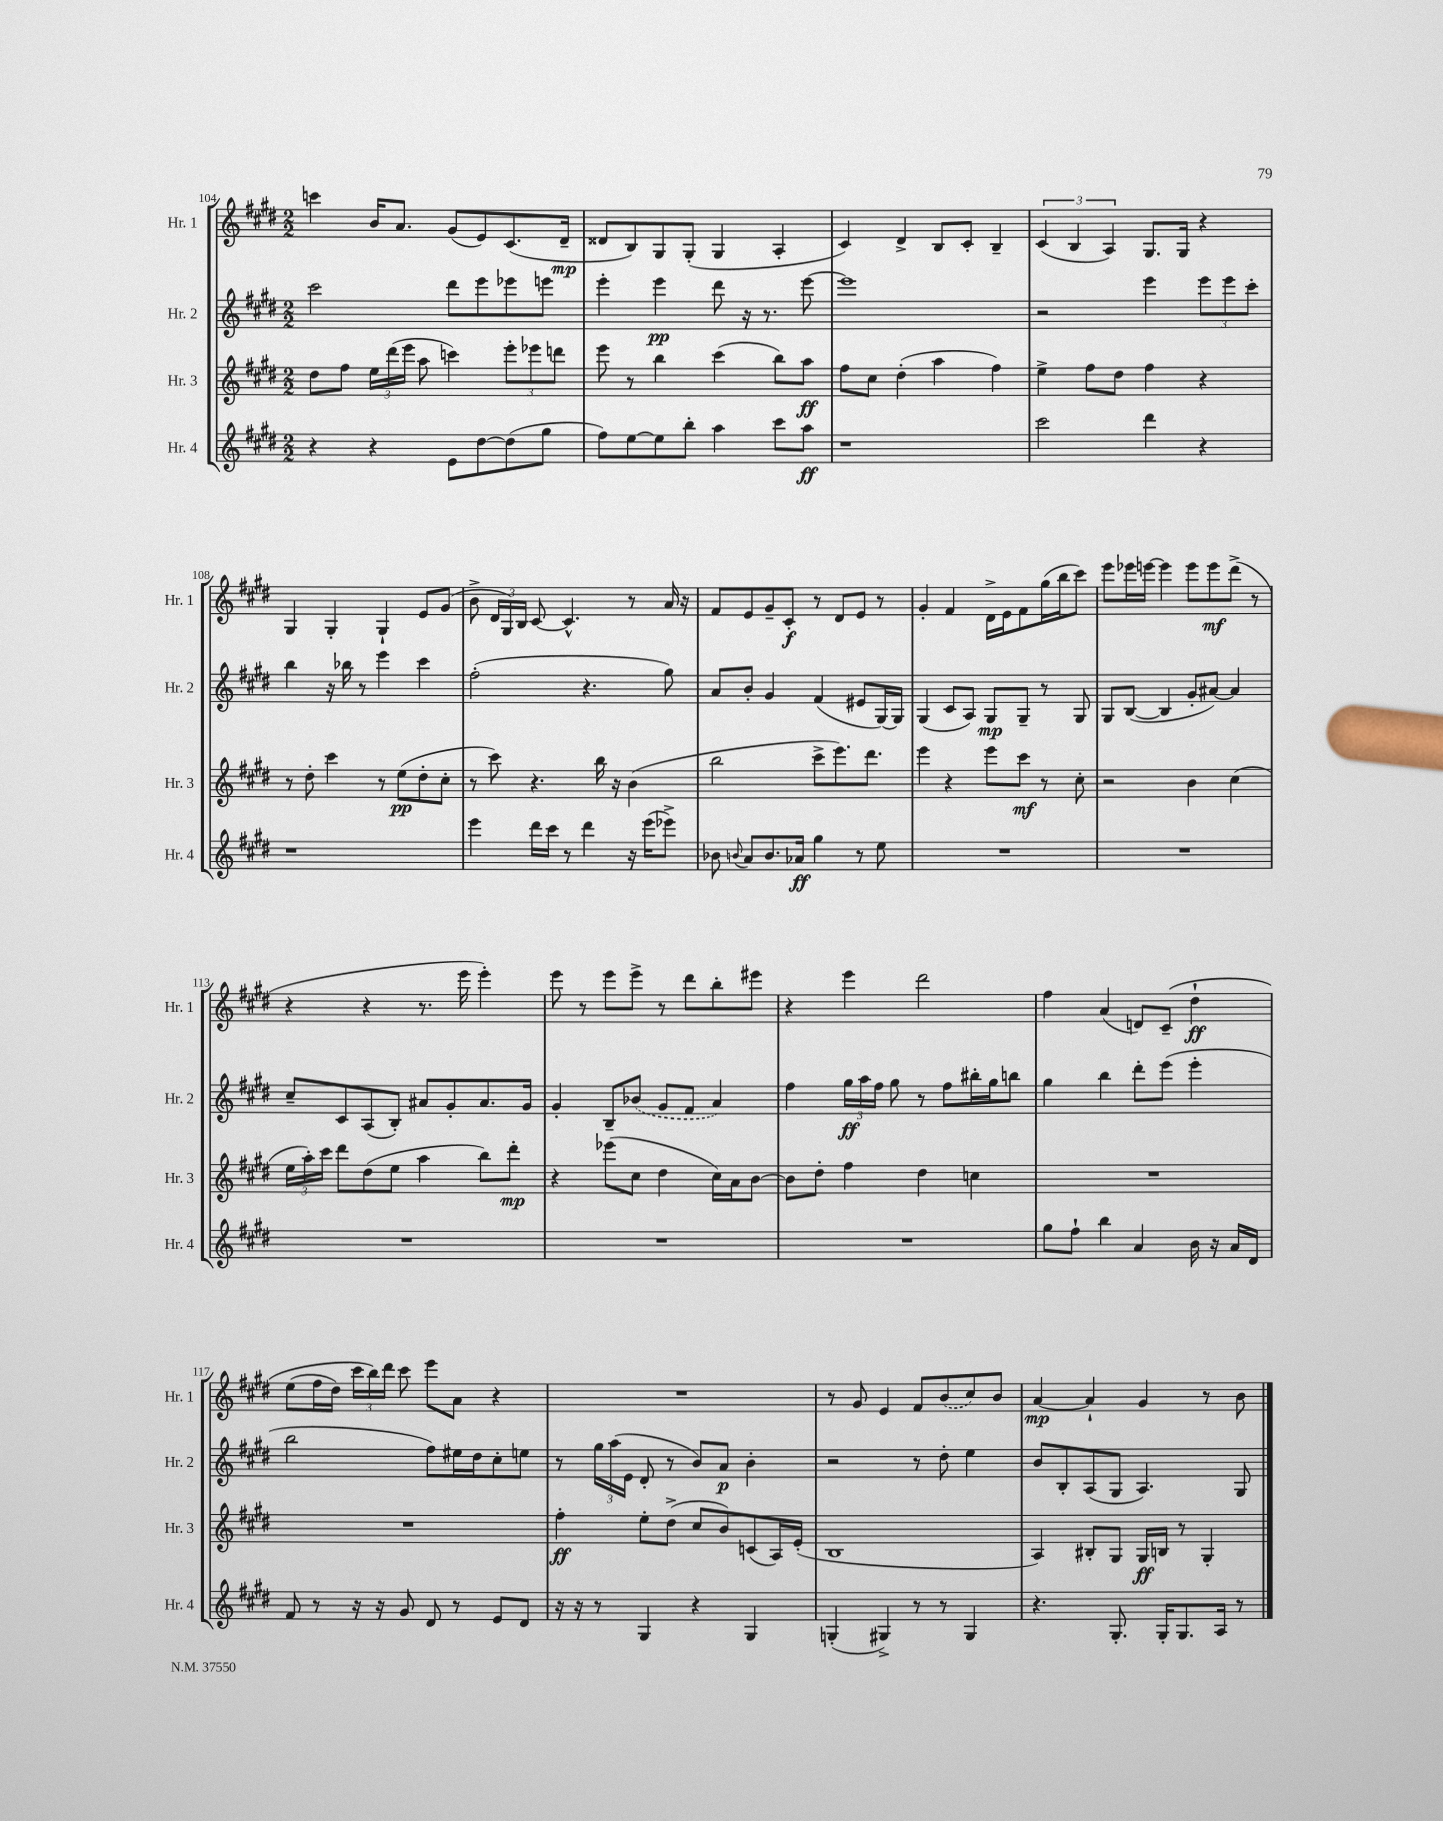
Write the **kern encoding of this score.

**kern	**dynam	**kern	**dynam	**kern	**dynam	**kern	**dynam
*part4	*part4	*part3	*part3	*part2	*part2	*part1	*part1
*staff4	*staff4	*staff3	*staff3	*staff2	*staff2	*staff1	*staff1
*I"Hr. 4	*	*I"Hr. 3	*	*I"Hr. 2	*	*I"Hr. 1	*
*I'Hr. 4	*	*I'Hr. 3	*	*I'Hr. 2	*	*I'Hr. 1	*
*clefG2	*	*clefG2	*	*clefG2	*	*clefG2	*
*k[f#c#g#d#]	*	*k[f#c#g#d#]	*	*k[f#c#g#d#]	*	*k[f#c#g#d#]	*
*M2/2	*	*M2/2	*	*M2/2	*	*M2/2	*
=104	=104	=104	=104	=104	=104	=104	=104
4r	.	8dd#\L	.	2ccc#\	.	4cccn\	.
.	.	8ff#\J	.	.	.	.	.
4r	.	24ee\LL	.	.	.	16b/KL	.
.	.	(24ddd#\	.	.	.	.	.
.	.	.	.	.	.	8.a/J	.
.	.	24eee\JJ	.	.	.	.	.
.	.	8aa\	.	.	.	.	.
8e\L	.	4cccn\)	.	8ddd#\L	.	(8g#/L	.
[8dd#\	.	.	.	8eee\	.	8e/)	.
(8dd#\]	.	12eee'\L	.	8eee-X\	.	(8.c#/	.
.	.	12eee-X\	.	.	.	.	.
8gg#\J	.	.	.	8eeen\J	.	.	.
.	.	12dddn\J	.	.	.	.	.
.	.	.	.	.	.	16d#~/Jk	mp
=105	=105	=105	=105	=105	=105	=105	=105
8ff#\L)	.	8eee\	.	4eee'\	.	8d##X/L	.
[8ee\	.	8r	.	.	.	8B/)	.
8ee\]	.	4bb\	.	4eee\	pp	8G#/	.
8bb'\J	.	.	.	.	.	(8G#'/J	.
4aa\	.	(4ccc#\	.	8ddd#\	.	4G#/	.
.	.	.	.	16r	.	.	.
.	.	.	.	8.r	.	.	.
8ccc#\L	.	8bb\L)	.	.	.	4A'/	.
8aa\J	ff	8aa\J	ff	[8eee\	.	.	.
=106	=106	=106	=106	=106	=106	=106	=106
1r	.	8ff#\L	.	1eee]	.	4c#/)	.
.	.	8cc#\J	.	.	.	.	.
.	.	(4dd#'\	.	.	.	4d#^/	.
.	.	4aa\	.	.	.	8B/L	.
.	.	.	.	.	.	8c#'/J	.
.	.	4ff#\)	.	.	.	4B~/	.
=107	=107	=107	=107	=107	=107	=107	=107
2ccc#\	.	4ee^\	.	2r	.	(6c#/	.
.	.	.	.	.	.	6B/	.
.	.	8ff#\L	.	.	.	.	.
.	.	.	.	.	.	6A/)	.
.	.	8dd#\J	.	.	.	.	.
4ddd#\	.	4ff#\	.	4eee\	.	8.G#/L	.
.	.	.	.	.	.	16G#/Jk	.
4r	.	4r	.	12eee\L	.	4r	.
.	.	.	.	12eee\	.	.	.
.	.	.	.	12ccc#'\J	.	.	.
!!LO:LB:g=z
=108	=108	=108	=108	=108	=108	=108	=108
1r	.	8r	.	4bb\	.	4G#/	.
.	.	8dd#'\	.	.	.	.	.
.	.	4ccc#\	.	16r	.	4G#'/	.
.	.	.	.	16bb-X\	.	.	.
.	.	.	.	8r	.	.	.
.	.	8r	.	4eee\	.	4G#`/	.
.	.	(8ee\L	pp	.	.	.	.
.	.	8dd#'\	.	4ccc#\	.	8e/L	.
.	.	8cc#'\J	.	.	.	(8g#/J	.
=109	=109	=109	=109	=109	=109	=109	=109
4eee\	.	8r	.	(2ff#'\	.	8b^\	.
.	.	8ccc#\)	.	.	.	24d#/LL	.
.	.	.	.	.	.	24G#/)	.
.	.	.	.	.	.	24B/JJ	.
16ddd#\LL	.	4.r	.	.	.	[8c#/	.
16ccc#\JJ	.	.	.	.	.	.	.
8r	.	.	.	.	.	4.c#^^/]	.
4ddd#\	.	.	.	4.r	.	.	.
.	.	16bb\	.	.	.	.	.
.	.	16r	.	.	.	.	.
16r	.	(4b\	.	.	.	8r	.
(16eee\KL	.	.	.	.	.	.	.
8eee-X^\J)	.	.	.	8gg#\)	.	16a/	.
.	.	.	.	.	.	16r	.
=110	=110	=110	=110	=110	=110	=110	=110
8b-X\	.	2bb\	.	8a/L	.	8f#/L	.
8qqbn/	.	.	.	.	.	.	.
8a/L	.	.	.	8b'/J	.	8e/	.
8.b/	.	.	.	4g#/	.	8g#~/	.
.	.	.	.	.	.	8c#'/J	f
16a-X/Jk	ff	.	.	.	.	.	.
4gg#\	.	8ccc#^\L	.	(4f#/	.	8r	.
.	.	8.eee\)	.	.	.	8d#/L	.
8r	.	.	.	8e#X/L	.	8e/J	.
.	.	8.ddd#\J	.	.	.	.	.
8ee\	.	.	.	[16G#/L)	.	8r	.
.	.	.	.	16G#/JJ]	.	.	.
=111	=111	=111	=111	=111	=111	=111	=111
1r	.	4eee\	.	(4G#/	.	4g#'/	.
.	.	4r	.	8c#/L	.	4f#/	.
.	.	.	.	8A/J)	.	.	.
.	.	8eee\L	.	8G#/L	mp	16d#^\LL	.
.	.	.	.	.	.	16e\J	.
.	.	8ccc#\J	mf	8G#~/J	.	8f#\	.
.	.	8r	.	8r	.	(16gg#\L	.
.	.	.	.	.	.	16bb\J	.
.	.	8cc#'\	.	8G#/	.	8ccc#\J)	.
=112	=112	=112	=112	=112	=112	=112	=112
1r	.	2r	.	8G#/L	.	8eee\L	.
.	.	.	.	([8B/J	.	16eee-X\L	.
.	.	.	.	.	.	[16eeen\JJ	.
.	.	.	.	4B/]	.	4eee\]	.
.	.	4b\	.	8g#'/L	.	8eee\L	.
.	.	.	.	[8a#X/J)	.	8eee\	mf
.	.	(4cc#\	.	4a#/]	.	(8ddd#^\J	.
.	.	.	.	.	.	8r	.
!!LO:LB:g=z
=113	=113	=113	=113	=113	=113	=113	=113
1r	.	24ee\LL	.	8cc#~/L	.	4r	.
.	.	24aa'\)	.	.	.	.	.
.	.	24ccc#\JJ	.	.	.	.	.
.	.	8ddd#\L	.	8c#/	.	.	.
.	.	(8dd#\	.	(8A/	.	4r	.
.	.	8ee\J	.	8B'/J)	.	.	.
.	.	4aa\	.	8a#X/L	.	8.r	.
.	.	.	.	8g#'/	.	.	.
.	.	.	.	.	.	16eee\	.
.	.	8bb\L)	.	8.a#/	.	4eee'\)	.
.	.	8ddd#'\J	mp	.	.	.	.
.	.	.	.	16g#/Jk	.	.	.
=114	=114	=114	=114	=114	=114	=114	=114
1r	.	4r	.	4g#'/	.	8eee\	.
.	.	.	.	.	.	8r	.
.	.	(8eee-X\L	.	8B~/L	.	8eee\L	.
.	.	8cc#\J	.	(8b-X/J	.	8eee^\J	.
.	.	4dd#\	.	8g#/L	.	8r	.
.	.	.	.	8f#/J	.	8ddd#\L	.
.	.	16cc#\LL)	.	4a/)	.	8bb'\	.
.	.	16a\J	.	.	.	.	.
.	.	[8b\J	.	.	.	8eee#X\J	.
=115	=115	=115	=115	=115	=115	=115	=115
1r	.	8b\L]	.	4ff#\	.	4r	.
.	.	8dd#'\J	.	.	.	.	.
.	.	4ff#\	.	24gg#\LL	ff	4eee\	.
.	.	.	.	24aa\	.	.	.
.	.	.	.	24ff#\JJ	.	.	.
.	.	.	.	8gg#\	.	.	.
.	.	4dd#\	.	8r	.	2ddd#\	.
.	.	.	.	8ff#\L	.	.	.
.	.	4ccn\	.	16bb#X'\L	.	.	.
.	.	.	.	16gg#\J	.	.	.
.	.	.	.	8bbn\J	.	.	.
=116	=116	=116	=116	=116	=116	=116	=116
8gg#\L	.	1r	.	4gg#\	.	4ff#\	.
8ff#`\J	.	.	.	.	.	.	.
4bb\	.	.	.	4bb\	.	(4a/	.
4a/	.	.	.	8ddd#'\L	.	8dn/L)	.
.	.	.	.	(8eee\J	.	(8c#~/J	.
16b\	.	.	.	4eee'\	.	4dd#`\	ff
16r	.	.	.	.	.	.	.
16a/LL	.	.	.	.	.	.	.
16d#/JJ	.	.	.	.	.	.	.
!!LO:LB:g=z
=117	=117	=117	=117	=117	=117	=117	=117
8f#/	.	1r	.	2bb\	.	(8ee\L	.
8r	.	.	.	.	.	16ff#\L	.
.	.	.	.	.	.	16dd#\JJ)	.
16r	.	.	.	.	.	24ccc#\LL	.
.	.	.	.	.	.	24bb\)	.
16r	.	.	.	.	.	.	.
.	.	.	.	.	.	24ddd#\JJ	.
8g#/	.	.	.	.	.	8ccc#\	.
8d#/	.	.	.	8ff#\L)	.	8eee\L	.
8r	.	.	.	16ee#X\L	.	8a\J	.
.	.	.	.	16dd#\J	.	.	.
8e/L	.	.	.	8cc#'\	.	4r	.
8d#/J	.	.	.	8een\J	.	.	.
=118	=118	=118	=118	=118	=118	=118	=118
16r	.	4ff#'\	ff	8r	.	1r	.
16r	.	.	.	.	.	.	.
8r	.	.	.	24gg#\LL	.	.	.
.	.	.	.	(24aa\	.	.	.
.	.	.	.	24e\JJ	.	.	.
4G#/	.	8ee'\L	.	8d#'/	.	.	.
.	.	(8dd#^\J	.	8r	.	.	.
4r	.	8cc#/L	.	8b/L)	.	.	.
.	.	8b/)	.	8a/J	p	.	.
4G#/	.	(8cn/	.	4b'\	.	.	.
.	.	16A/L)	.	.	.	.	.
.	.	(16e'/JJ	.	.	.	.	.
=119	=119	=119	=119	=119	=119	=119	=119
(4Gn'/	.	1B	.	2r	.	8r	.
.	.	.	.	.	.	8g#/	.
4G#X^/)	.	.	.	.	.	4e/	.
8r	.	.	.	8r	.	8f#/L	.
8r	.	.	.	8dd#'\	.	(8b/	.
4G#/	.	.	.	4ee\	.	8cc#/)	.
.	.	.	.	.	.	8b/J	.
=120	=120	=120	=120	=120	=120	=120	=120
4.r	.	4A/)	.	8b/L	.	[4a/	mp
.	.	.	.	8B'/	.	.	.
.	.	8B#X'/L	.	(8A/	.	4a`/]	.
8.G#'/	.	8G#/J	.	8G#/J	.	.	.
.	.	16G#/LL	ff	4.A/)	.	4g#/	.
16G#'/KL	.	16Bn/JJ	.	.	.	.	.
8.G#/	.	8r	.	.	.	.	.
.	.	4G#'/	.	.	.	8r	.
16A/Jk	.	.	.	.	.	.	.
8r	.	.	.	8G#/	.	8b\	.
==	==	==	==	==	==	==	==
*-	*-	*-	*-	*-	*-	*-	*-
